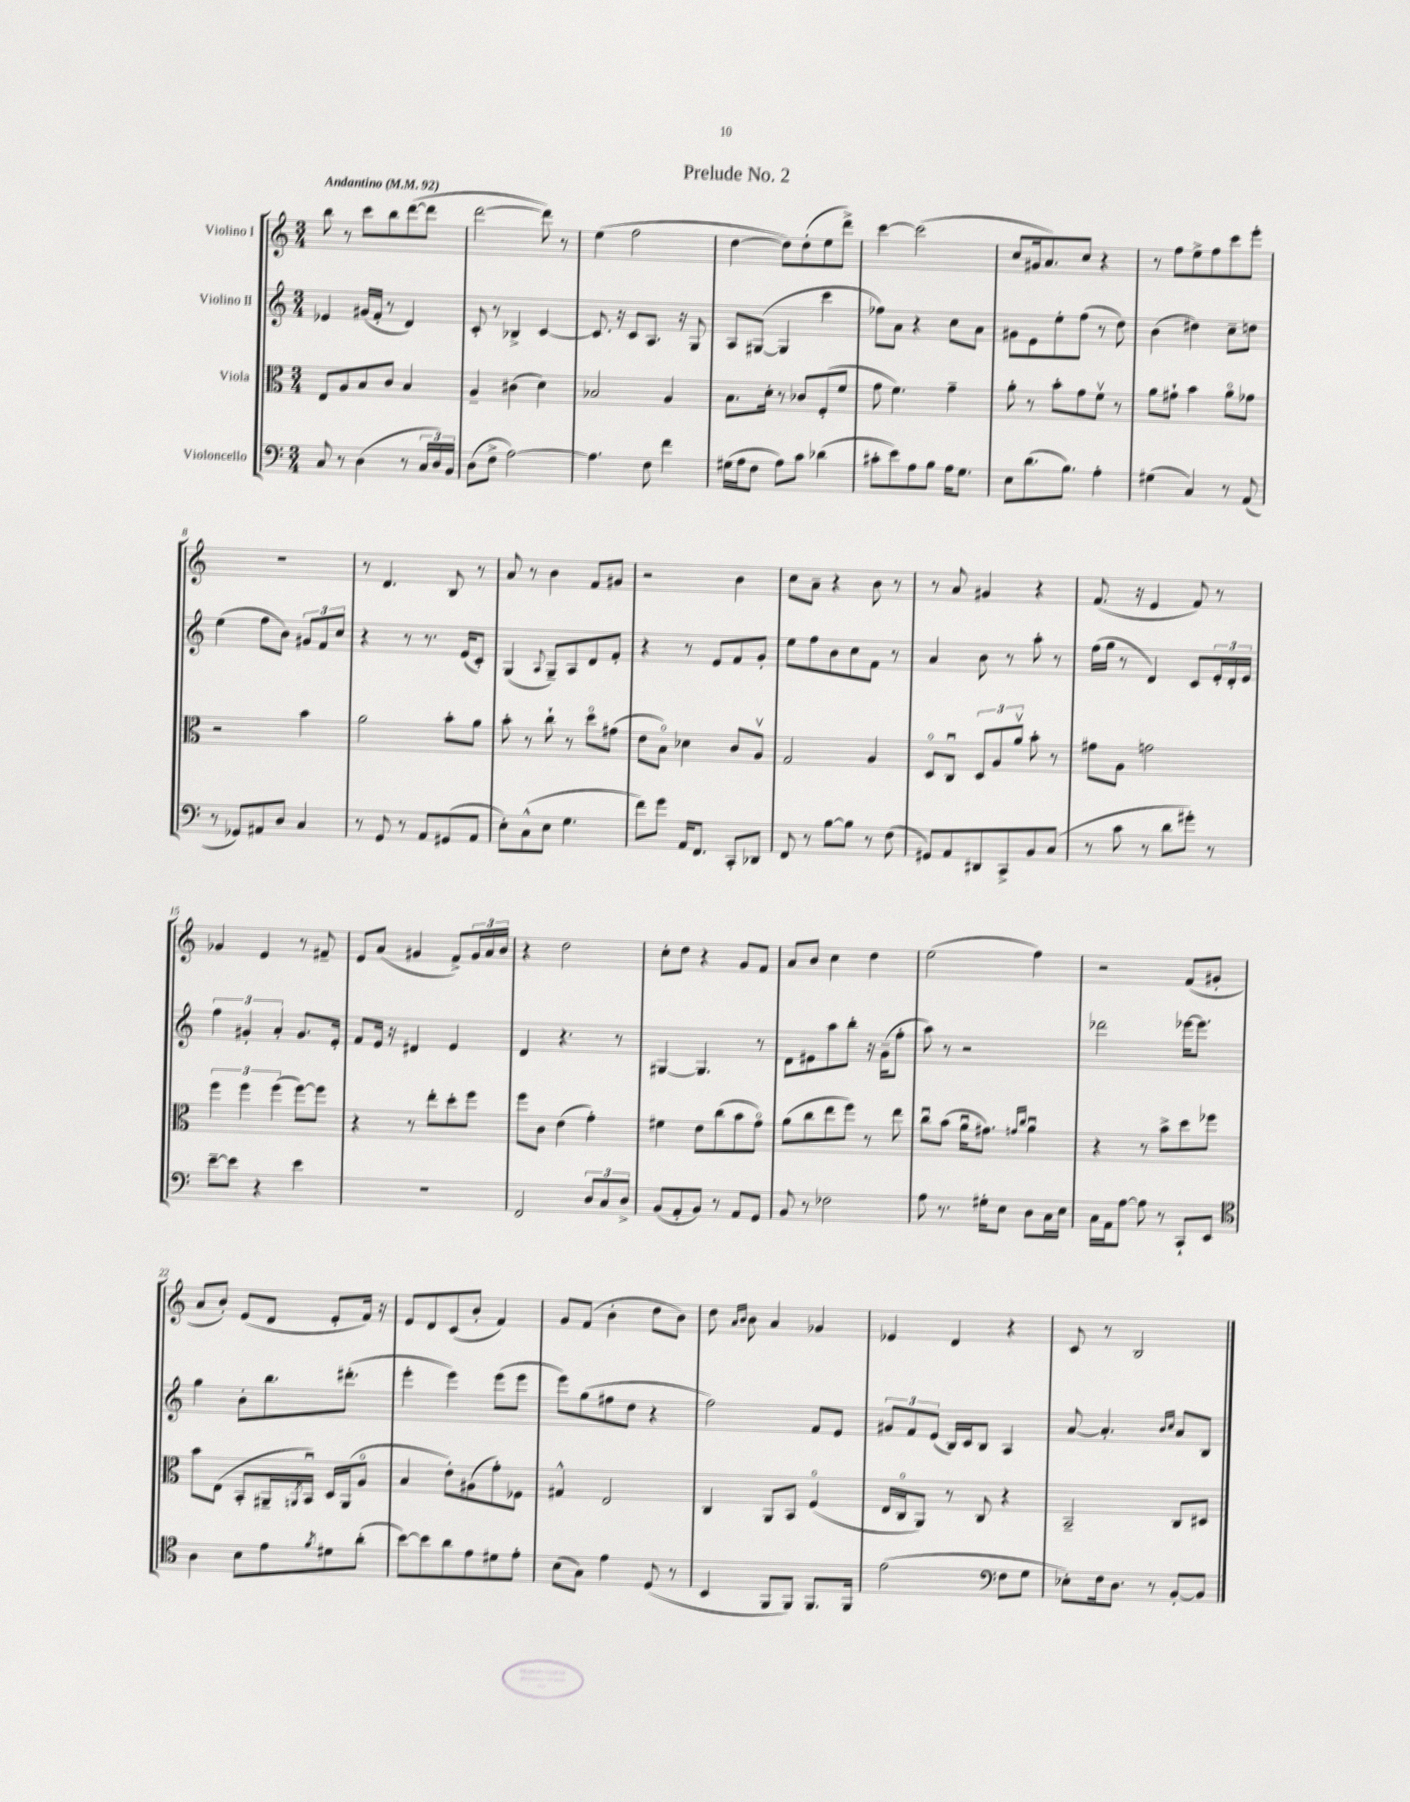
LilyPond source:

\header { title = "Prelude No. 2" }
<<
\new StaffGroup <<
\new Staff = "s0" \with { instrumentName = "Violino I" } {
    \clef treble \key c \major \numericTimeSignature \time 3/4 \tempo "Andantino" 4 = 92
    b''8 r8 c'''8 b''8 d'''8~( d'''8 |
    d'''2~ d'''8) r8 |
    e''4( f''2 |
    d''4~ d''8) d''8-.( e''8 d'''8->) |
    c'''4~ c'''2( |
    c''8 gis'16 a'8.) c''8 r4 |
    r8 f''8 e''8-> f''8 c'''8 e'''8-. |
    R2. |
    r8 d'4. b8 r8 |
    a'8 r8 b'4 f'8 gis'8 |
    r2 b'4 |
    c''8 a'8-- r4 b'8 r8 |
    r8 a'8 gis'4 r4 |
    f'8.( r16 e'4 f'8) r8 |
    ges'4 e'4 r8 fis'8-- |
    e'8 a'8( gis'4 f'8->) \tuplet 3/2 { gis'16 a'16 b'16 } |
    r4 d''2 |
    c''8-. d''8 r4 g'8 f'8 |
    a'8 b'8 c''4 d''4 |
    e''2( f''4) |
    r2 f'8( gis'8-. |
    a'8 b'8-.) e'8( d'8 e'8-. f'16) r16 |
    e'8 d'8 c'8( b'8-. f'4) |
    g'8 f'8( b'4-. d''8 b'8) |
    d''8 \grace { a'16 b'16 } b'8 a'4 ges'4 |
    ees'4 d'4 r4 |
    c'8 r8 b2 \bar "|." |
}
\new Staff = "s1" \with { instrumentName = "Violino II" } {
    \clef treble \key c \major \numericTimeSignature \time 3/4
    ees'4 gis'16( f'16-. r8 d'4) |
    c'8-. r8 bes4-> c'4~ |
    c'8. r16 c'8 a8. r16 g8 |
    a8 gis8~( gis4 c'''4 |
    fes''8) a'8 r4 c''8 a'8 |
    gis'8 e'8 e''8-. f''8( r8 d''8) |
    b'4( dis''4) c''8-- d''8 |
    e''4( f''8 b'8) \tuplet 3/2 { gis'8 f'8 c''8 } |
    r4 r8 r8. e'16( c'8-.) |
    g4( \appoggiatura { a8 } g8--) a8 d'8 f'8-. |
    r4 r8 e'8 f'8 g'8-. |
    e''8 f''8 b'8 c''8 f'8 r8 |
    a'4 b'8 r8 a''8-. r8 |
    f''16( g''16 r8 d'4) c'8 \tuplet 3/2 { e'16-. d'16-. e'16 } |
    \tuplet 3/2 { f''4 gis'4-. a'4-. } gis'8. e'16-. |
    f'8 e'16 r16 dis'4 e'4 |
    d'4 r4. r8 |
    gis4~ gis4. r8 |
    d'8 eis'8 a''8 b''8-. r16 g'16--( f''8-. |
    a''8) r8 r2 |
    des'''2 ees'''16~ ees'''8. |
    g''4 b'8-. b''8. dis'''8.-.( |
    e'''4-. e'''4) e'''8( e'''8 |
    e'''8) g''8( fis''8 d''8 r4 |
    f''2) f'8 e'8 |
    \tuplet 3/2 { gis'8 f'8 e'8( } b16) c'16 b8 a4 |
    a'8~ a'4.-. \grace { b'16 c''16 } a'8 b8 \bar "|." |
}
\new Staff = "s2" \with { instrumentName = "Viola" } {
    \clef alto \key c \major \numericTimeSignature \time 3/4
    e8 a8 b8 c'8 b4 |
    a4-- cis'4( d'4) |
    bes2 a4 |
    b8. d'16-. r8 ces'8 f8-.( f'8 |
    g'8 f'4.) g'4-- |
    a'8-. r8 b'8-. g'8 f'8\upbow r8 |
    a'8 gis'8-! b'4 a'8\flageolet ges'8 |
    r2 b'4 |
    a'2 b'8-. a'8 |
    b'8-. r8 c''8-! r8 d''8\flageolet gis'8( |
    e'8 b8\flageolet) des'4 c'8 a8\upbow |
    g2 a4 |
    d8\flageolet c8\downbow \tuplet 3/2 { d8 a8 a'8\upbow } b'8-. r8 |
    gis'8 a8 g'2 |
    \tuplet 3/2 { f''4 f''4 f''4( } f''8~) f''8 |
    r4 r8 e''8-. d''8-. f''8 |
    f''8 c'8 e'4( g'4-.) |
    fis'4 e'8 c''8( b'8 g'8\flageolet) |
    a'8( c''8 e''8 f''8) r8 e''8 |
    c''8\downbow b'8( a'16\downbow gis'8.) \grace { g'16 c''16 } a'4\downbow |
    r4 r8 b'8-> d''8 fes''8 |
    b'8 e8( b,8-. ais,16-- \acciaccatura { a,8 } b,16\downbow) d16 a,16( a8\flageolet |
    b4 e'8-.) ais8( g'8-.) fes8 |
    gis4-^ e2 |
    c4 a,8 b,8 f4\flageolet( |
    e16 c16\flageolet a,8) r8 c8 r4 |
    b,2-- c8 dis8 \bar "|." |
}
\new Staff = "s3" \with { instrumentName = "Violoncello" } {
    \clef bass \key c \major \numericTimeSignature \time 3/4
    c8 r8 d4( r8 \tuplet 3/2 { c16 d16) b,16 } |
    d8( f8-> a2~) |
    a4. f8 f'4 |
    gis16( a16 f8 a8) c'8 des'4( |
    cis'8-. e'8) a8 b8 a16 g8. |
    e8 d'8.( b8.) a4-. |
    gis4( c4) r8 a,8( |
    r8 ges,8) ais,8 d8 c4 |
    r8 g,8 r8 a,8 gis,8( a,8 |
    e8-.) c8-^( e8 g4. |
    f'8) g'8 a,16 f,8. c,8-. des,8 |
    f,8 r8 b8~ b8 r8 f8( |
    gis,8) a,8 dis,8 c,8-> b,8 c8( |
    r8 c'8 r8 d'8 gis'8-.) r8 |
    e'8~-- e'8 r4 e'4 |
    R2. |
    f,2 \tuplet 3/2 { d8 c8 d8-> } |
    b,8( a,8-. b,8) r8 a,8 g,8 |
    b,8 r8 fes2 |
    a8 r8. gis16-. e8 d8 c16 e16 |
    c16 a,16 a8~ a8 r8 c,8-! e,8 |
    \clef tenor a4 b8 e'8 \acciaccatura { f'8 } dis'8 a'8-.( |
    b'8~) b'8 a'8 e'8 dis'8 e'8-. |
    b8( g8) e'4 d8( r8 |
    b,4 f,8 f,8) f,8. f,16 |
    e'2( \clef bass f8 g8 |
    ees8-.) f16 d8. r8 b,8~-. b,8 \bar "|." |
}
>>
>>
